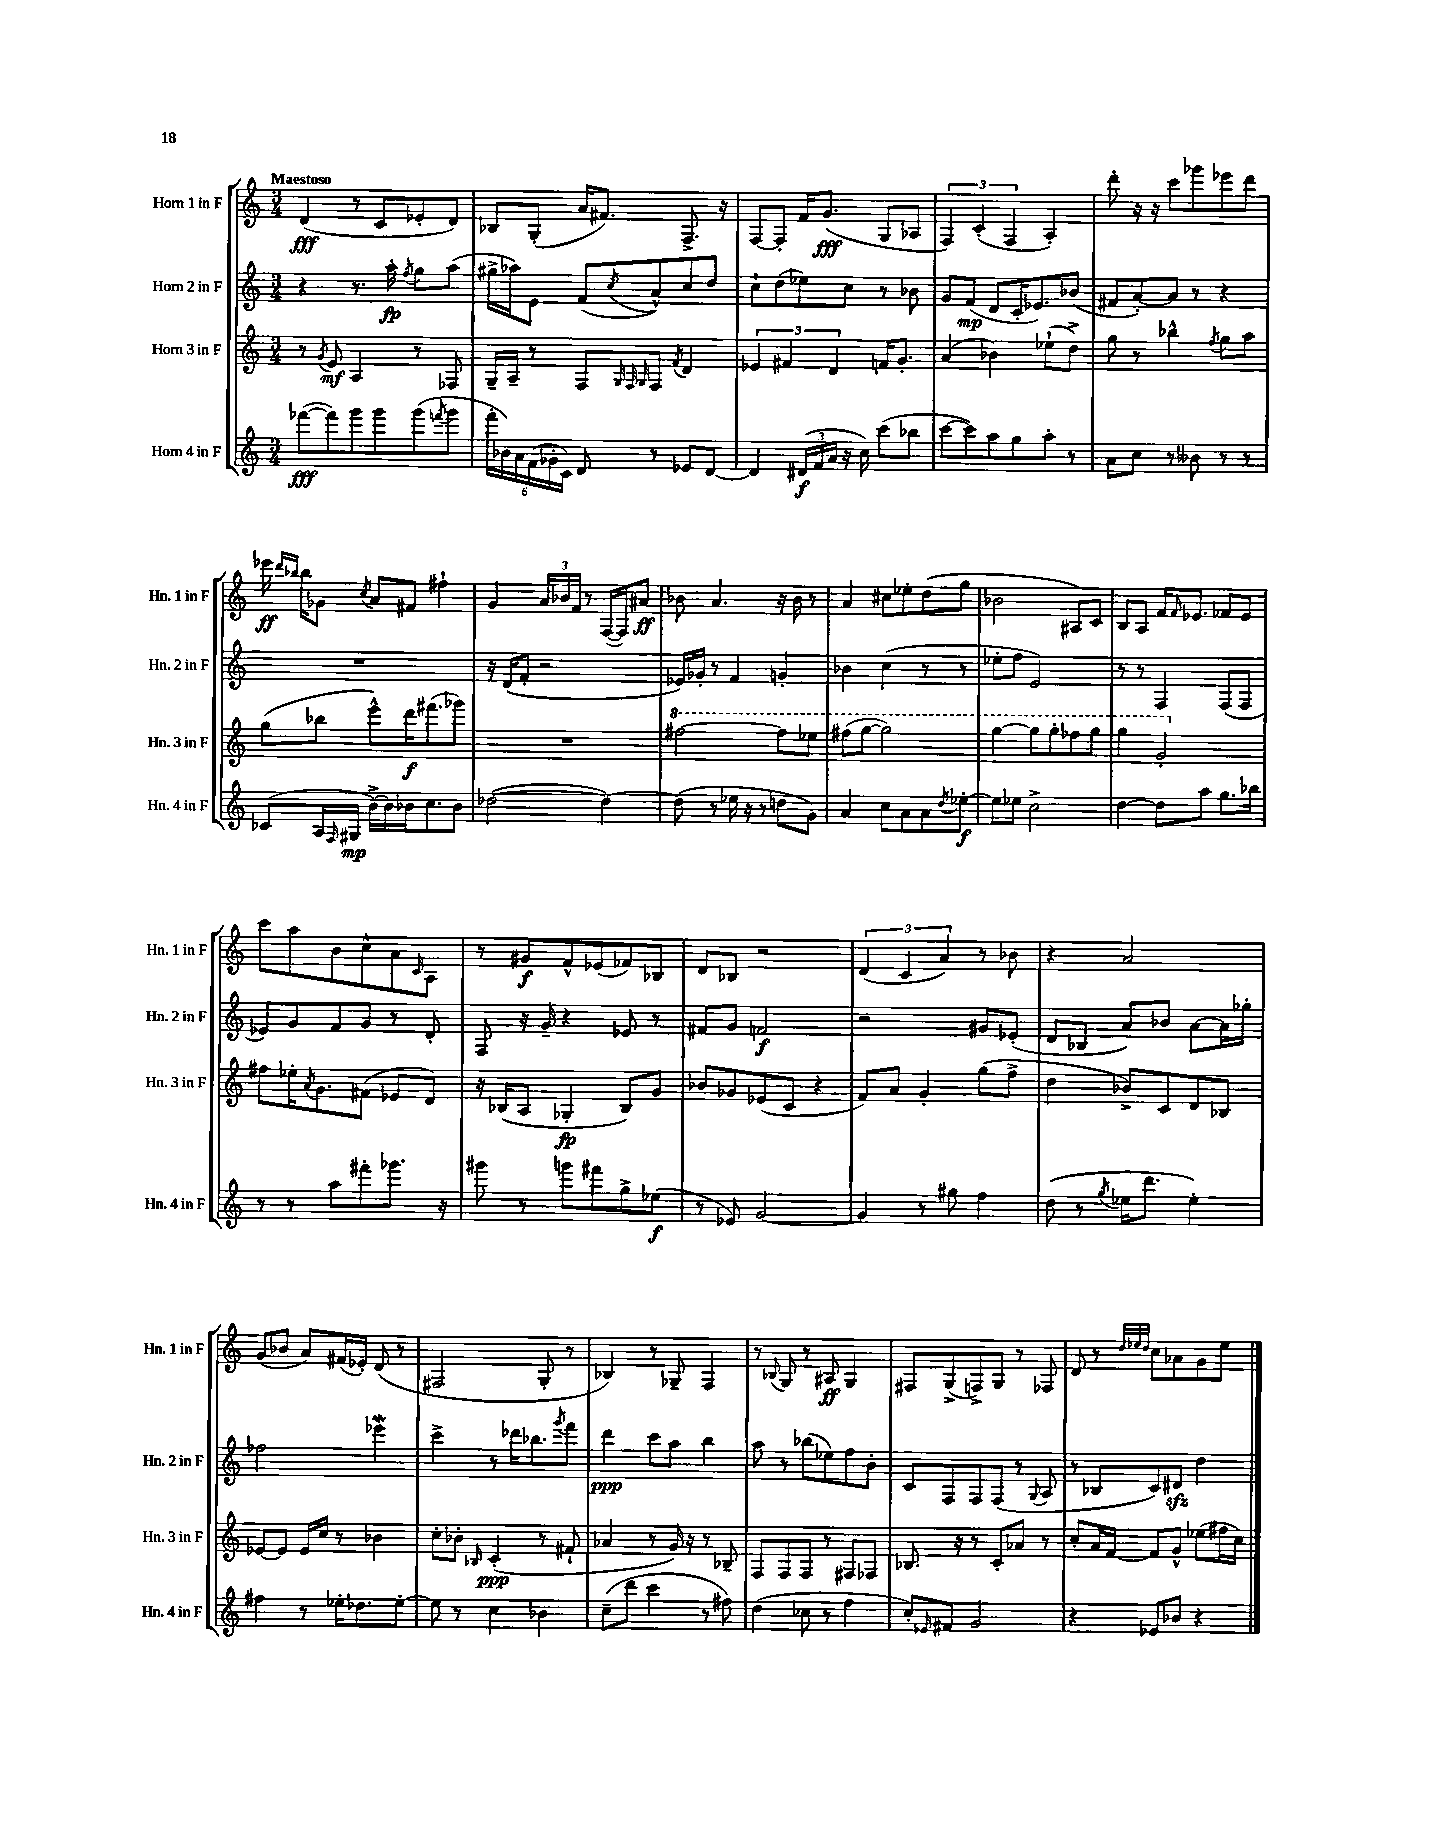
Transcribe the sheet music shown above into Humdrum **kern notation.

**kern	**kern	**kern	**kern
*staff4	*staff3	*staff2	*staff1
*clefG2	*clefG2	*clefG2	*clefG2
*k[]	*k[]	*k[]	*k[]
*M3/4	*M3/4	*M3/4	*M3/4
([8fff-	8r	4r	(4d
.	8qg	.	.
8fff-])	8e	.	.
8ggg	4A	8.r	8r
8ggg	.	.	8c
.	.	16aa'	.
.	.	8qff	.
(8ggg	8r	8gg	8e-'
8qfff	.	.	.
8ggg	8F-	(8aa	8d)
=	=	=	=
24fff'	16G~	16gg#^	8B-
24b-)	.	.	.
.	16A~	16aa-)	.
24a	.	.	.
(24f	8r	8e	(8G'
24g-'	.	.	.
24c)	.	.	.
8d	8F	(8f	16a
.	.	.	8.f#)
.	32qqG	.	.
.	32qqF	.	.
.	32qqG	8qcc	.
8r	8F	8a^^)	.
.	8qf	.	.
8e-	4d	8cc	8.F^
[8d	.	8dd	.
.	.	.	16r
=	=	=	=
4d]	6e-	8cc`	[8F
.	.	(8dd	8F']
.	6f#	.	.
(24d#	.	8ee-)	16f
24f	.	.	.
.	.	.	(8.g
24a	6d	.	.
16r	.	8cc	.
16cc)	.	.	.
(8ccc	16f	8r	8G
.	8.g'	.	.
8bb-	.	8b-	8A-
=	=	=	=
[8ccc	(4a	8g	6F)
8ccc])	.	(8f	.
.	.	.	(6c'
8aa	4b-)	8d	.
.	.	.	6F
8gg	.	16c'	.
.	.	8.e-)	.
8aa'	(8ee-`	.	4A')
8r	8dd^)	(8b-	.
=	=	=	=
8a	8gg	8f#	8ddd'
8cc	8r	[8a')	16r
.	.	.	16r
8r	4bb-^^	8a]	8ccc
8b--	.	8r	8ggg-
.	8qff	.	.
8r	8gg	4r	8eee-
8r	8aa	.	8ddd
=	=	=	=
(8c-	(8gg	2.r	16eee-
.	.	.	16qqddd
.	.	.	16qqbb-
.	.	.	16bb-
16A	8bb-	.	8g-
16qqF	.	.	.
16G#	.	.	.
.	.	.	8qcc
[16b^)	8eee^^)	.	8a
16b]	.	.	.
16b-	16ddd	.	8f#
8.cc	(8.fff#	.	.
.	.	.	4ff#`
8b-	8ggg-)	.	.
=	=	=	=
([2dd-	2.r	16r	4g
.	.	(16d	.
.	.	8f'	.
.	.	2r	24a
.	.	.	24b-
.	.	.	24f
.	.	.	8r
4dd-_)	.	.	([16F
.	.	.	16F])
.	.	.	8a#
=	=	=	=
(8dd-]	[2fff#	16e-)	8b-
.	.	16g-'	.
8r	.	8r	4.a
16ee-	.	4f	.
16r	.	.	.
8r	.	.	.
8dd	8fff#]	4g'	16r
.	.	.	16b-
8g)	8eee-	.	8r
=	=	=	=
4a	(8fff#	4b-	4a
.	[8ggg	.	.
8cc	2ggg])	(4cc	8cc#
8a	.	.	8ee-'
8a	.	8r	(8dd
8qdd	.	.	.
[8ee-'	.	8r	8gg
=	=	=	=
8ee-]	[4ggg	8ee-'	2b-
8ee-	.	8ff	.
2cc^	8ggg]	2e)	.
.	8ggg'	.	.
.	8fff-	.	8A#)
.	8ggg	.	8c
=	=	=	=
[4dd	4ggg	8r	8B
.	.	8r	8A
8dd]	2gg'	4F	16f
.	.	.	16qqf
.	.	.	8.e-
8aa	.	.	.
8.gg	.	(8F	8f-
.	.	8F	8e-
16bb-	.	.	.
=	=	=	=
8r	8ff#	8e-)	8ccc
8r	16ee-'	8g	8aa
.	8qa	.	.
.	8.g	.	.
8aa	.	8f	8b
8fff#'	(8f#	8g	8cc^^
8.ggg-	8e-	8r	8a
.	.	.	16qqc
.	8d)	8d'	8A
16r	.	.	.
=	=	=	=
8ggg#	16r	8F	8r
.	(16B-	.	.
8r	8A	16r	8g#
.	.	16g~	.
8ggg	4G-'	4r	8f^^
8fff#	.	.	(8e-
8gg^	8B-)	8e-	8f-)
(8ee-	8g	8r	8B-
=	=	=	=
8r	8b-	8f#	8d
8e-)	8g-	8g	8B-
[2g	(8e-	2f	2r
.	8c	.	.
.	4r	.	.
=	=	=	=
4g]	8f)	2r	(6d
.	8a	.	.
.	.	.	6c
8r	4g'	.	.
.	.	.	6a)
8gg#	.	.	.
4ff	(8gg	8g#	8r
.	8ff^	(8e-'	8b-
=	=	=	=
(8dd	4dd	8d	4r
8r	.	8B-	.
8qgg	.	.	.
16ee-	8b-^)	8a)	2a
8.ddd	.	.	.
.	8c	8b-	.
4ee-')	8d	[8a	.
.	8B-	16a]	.
.	.	16gg-'	.
=	=	=	=
4ff#	[8e-	2ff-	(8g
.	8e-]	.	8b-
8r	16e-	.	8a)
.	16cc	.	.
16ee-'	8r	.	(16f#
8.dd-	.	.	16e-')
.	4b-	4eee-	(8d
[8ee-'	.	.	8r
=	=	=	=
8ee-]	8cc'	4ccc^	2F#
8r	8b-'	.	.
.	16qqB-	.	.
4cc	(4c'	8r	.
.	.	16ddd-	.
.	.	8.bb-	.
4b-	8r	.	8G'
.	.	8qggg	.
.	8f#`	8fff	8r
=	=	=	=
(8cc~	4a-	4ddd	4B-)
8ddd	.	.	.
4ccc	8r	8ccc	8r
.	16g)	8aa	8G-~
.	16r	.	.
8r	8r	4bb	4F
8ff#)	8B-~	.	.
=	=	=	=
(4dd	8F	8aa	8r
.	.	.	8qqB-
.	8F	8r	8G
8cc-	8F	(8bb-	8r
8r	8r	8ee-)	8A#
4ff	8F#	8ff	4G
.	8F-	8b'	.
=	=	=	=
8cc')	8.B-	8c	8F#
16qqe-	.	.	.
8f#	.	8F	(8G^
.	16r	.	.
2g	8r	8F	8F^)
.	8c'	(8F	8G
.	8a-	8r	8r
.	.	8qqG	.
.	8r	8A	8F-
=	=	=	=
4r	8cc'	8r	8d
.	16a	8B-	8r
.	[16f	.	.
.	.	.	32qqdd
.	.	.	32qqee-
.	.	.	32qqdd
8e-	8f]	8c)	8cc
8b-	8g^^	8d#	8a-
4r	(8ee-	4dd	8g
.	16ff#	.	8ee-
.	16cc)	.	.
==	==	==	==
*-	*-	*-	*-
